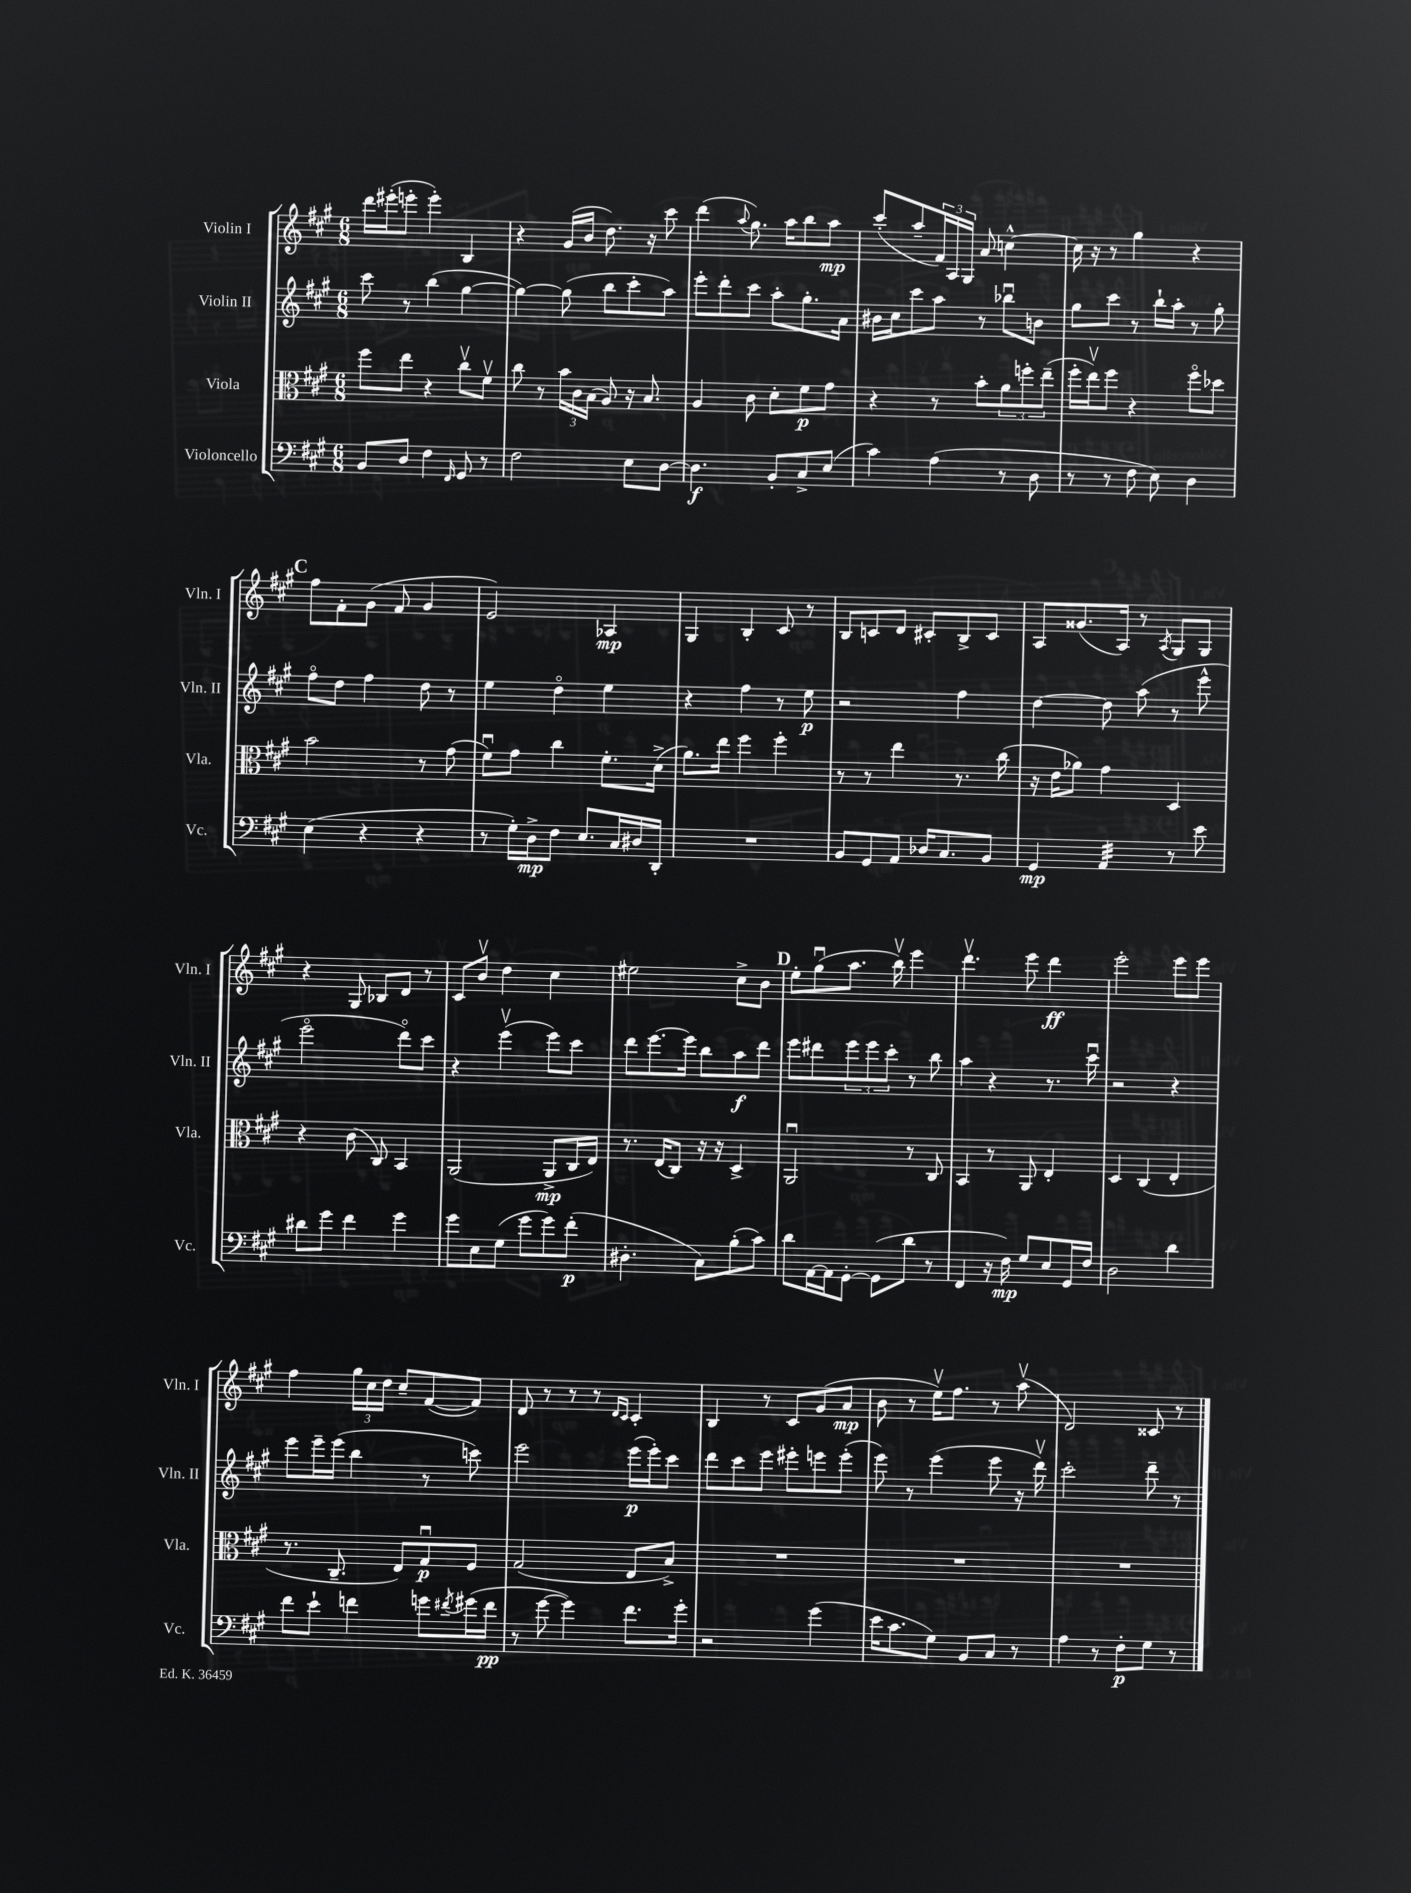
<<
\new StaffGroup <<
\new Staff = "s0" \with { instrumentName = "Violin I" shortInstrumentName = "Vln. I" } {
    \clef treble \key a \major \numericTimeSignature \time 6/8
    d'''16 eis'''16-.( e'''8-. e'''4-.) b4 |
    r4 gis'16( b'16 d''8.) r16 cis'''8 |
    d'''4( \appoggiatura { a''8 } gis''8.) a''16 b''8 a''8\mp |
    cis'''8-.( a''8-- \tuplet 3/2 { fis'16) a16 gis16 } a'8 c''4~-^ |
    c''16 r16 r8 gis''4 r4 |
    \mark \markup { \bold "C" } fis''8 fis'8-. gis'8( fis'8 gis'4 |
    e'2) aes4\mp |
    gis4 b4-. cis'8 r8 |
    b8 c'8 d'8 cis'8-. b8-> cis'8 |
    a8 gisis'8.( a16) r8 \acciaccatura { a8 } gis8 gis8 |
    r4 gis8 bes8 d'8 r8 |
    cis'8 b'8\upbow d''4 cis''4 |
    eis''2 cis''8-> b'8 |
    \mark \markup { \bold "D" } e''8-. gis''8\downbow( a''8. b''16\upbow) e'''4 |
    d'''4.\upbow e'''8 d'''4\ff |
    e'''2-. e'''8 e'''8 |
    fis''4 \tuplet 3/2 { gis''16 cis''16 d''16 } cis''8-- fis'8~( fis'8) |
    d'8 r8 r8 r8 \grace { d'16 cis'16 } cis'4-. |
    b4 r8 cis'8 gis'8( a'8\mp |
    b'8 r8 e''16\upbow) fis''8. r8 a''8\upbow( |
    d'2) cisis'8 r8 \bar "|." |
}
\new Staff = "s1" \with { instrumentName = "Violin II" shortInstrumentName = "Vln. II" } {
    \clef treble \key a \major \numericTimeSignature \time 6/8
    cis'''8 r8 b''4( gis''4~ |
    gis''4~) gis''8( b''8 cis'''8-. a''8) |
    e'''8-. d'''8-. cis'''8 a''8-. gis''8.-. a'16 |
    bis'16 cis''16 cis'''8 a''8 r8 bes''8\downbow b'8 |
    gis''8 cis'''8 r8 b''16-! a''16-. r8 gis''8-. |
    \mark \markup { \bold "C" } fis''8\flageolet d''8 fis''4 d''8 r8 |
    e''4 d''4\flageolet e''4 |
    r4 fis''4 r8 e''8\p |
    r2 fis''4 |
    d''4~ d''8 a''8( r8 e'''8-^ |
    e'''2\flageolet d'''8\flageolet) cis'''8 |
    r4 e'''4\upbow( e'''8) cis'''8 |
    d'''8 e'''8.~ e'''16 b''8 a''8\f d'''8 |
    \mark \markup { \bold "D" } e'''8 dis'''8 \tuplet 3/2 { e'''8 e'''8 cis'''8-. } r8 b''8 |
    a''4 r4 r8. cis'''16\downbow |
    r2 r4 |
    e'''8 e'''16-- e'''16( b''4 r8 c'''8) |
    e'''2 e'''16\p( e'''16-.) cis'''8 |
    d'''8 cis'''8 e'''8 eis'''8-. e'''8 e'''8-.( |
    e'''8) r8 e'''4( e'''8 r16 d'''16\upbow) |
    cis'''2-. d'''8-- r8 \bar "|." |
}
\new Staff = "s2" \with { instrumentName = "Viola" shortInstrumentName = "Vla." } {
    \clef alto \key a \major \numericTimeSignature \time 6/8
    fis''8 e''8 r4 cis''8\upbow fis'8\upbow |
    cis''8 r8 \tuplet 3/2 { b'16 cis'16 b16( } a8) r16 b8. |
    a4 cis'8 d'8-. fis'8\p gis'8 |
    r4 r8 b'8-. \tuplet 3/2 { a'8 f''8-. e''8--( } |
    fis''16-. e''16\upbow) fis''8 r4 fis''8\flageolet des''8 |
    \mark \markup { \bold "C" } b'2 r8 gis'8( |
    fis'8\downbow) gis'8 cis''4 fis'8.-. d'16->( |
    a'8.) e''16 fis''4 fis''4-. |
    r8 r8 e''4 r8. cis''16( |
    r16 e'16 aes'8) gis'4 d4 |
    r4 cis'8( cis8) b,4 |
    a,2( a,8->\mp cis16 e16) |
    r8. e16( cis8) r16 r16 d4-> |
    \mark \markup { \bold "D" } a,2\downbow r8 cis8 |
    b,4 r8 a,8 e4-. |
    d4 cis4( e4-. |
    r8. cis8.-- e8) gis8\downbow\p fis8 |
    gis2( e8 b8->) |
    R2. |
    R2. |
    R2. \bar "|." |
}
\new Staff = "s3" \with { instrumentName = "Violoncello" shortInstrumentName = "Vc." } {
    \clef bass \key a \major \numericTimeSignature \time 6/8
    b,8 d8 fis4 \grace { fis,16 } gis,8 r8 |
    fis2 e8 d8~ |
    d4.\f b,8-. cis8-> e8( |
    cis'4) a4( r8 d8 |
    r8 r8 fis8 e8) d4 |
    \mark \markup { \bold "C" } e4( r4 r4 |
    r8 gis16-.) d16->\mp fis8 e8. cis16 dis16 d,16-. |
    R2. |
    b,8 gis,8 a,8 des16 cis8. b,8 |
    gis,4\mp a,4:32 r8 e'8 |
    dis'8 gis'8 fis'4 gis'4 |
    gis'8 e8 gis8( gis'8 gis'8) fis'8-.\p( |
    dis4.-. cis8) b8-.( cis'8) |
    \mark \markup { \bold "D" } d'8 a,16~ a,16 gis,8~-. gis,8( d'8 r8 |
    fis,4 r16 fis16\mp) gis8 e8 gis,16 fis16 |
    d2 d'4 |
    fis'8 e'8-! f'4 g'8 \acciaccatura { fis'8 } gis'16( fis'16\pp |
    r8 gis'8~ gis'4) fis'8. gis'16-. |
    r2 gis'4( |
    e'16 cis'8. gis8) b,8 cis8 r8 |
    a4 r8 fis8-.\p gis8 r8 \bar "|." |
}
>>
>>
\layout { \context { \Score \remove "Bar_number_engraver" } }
